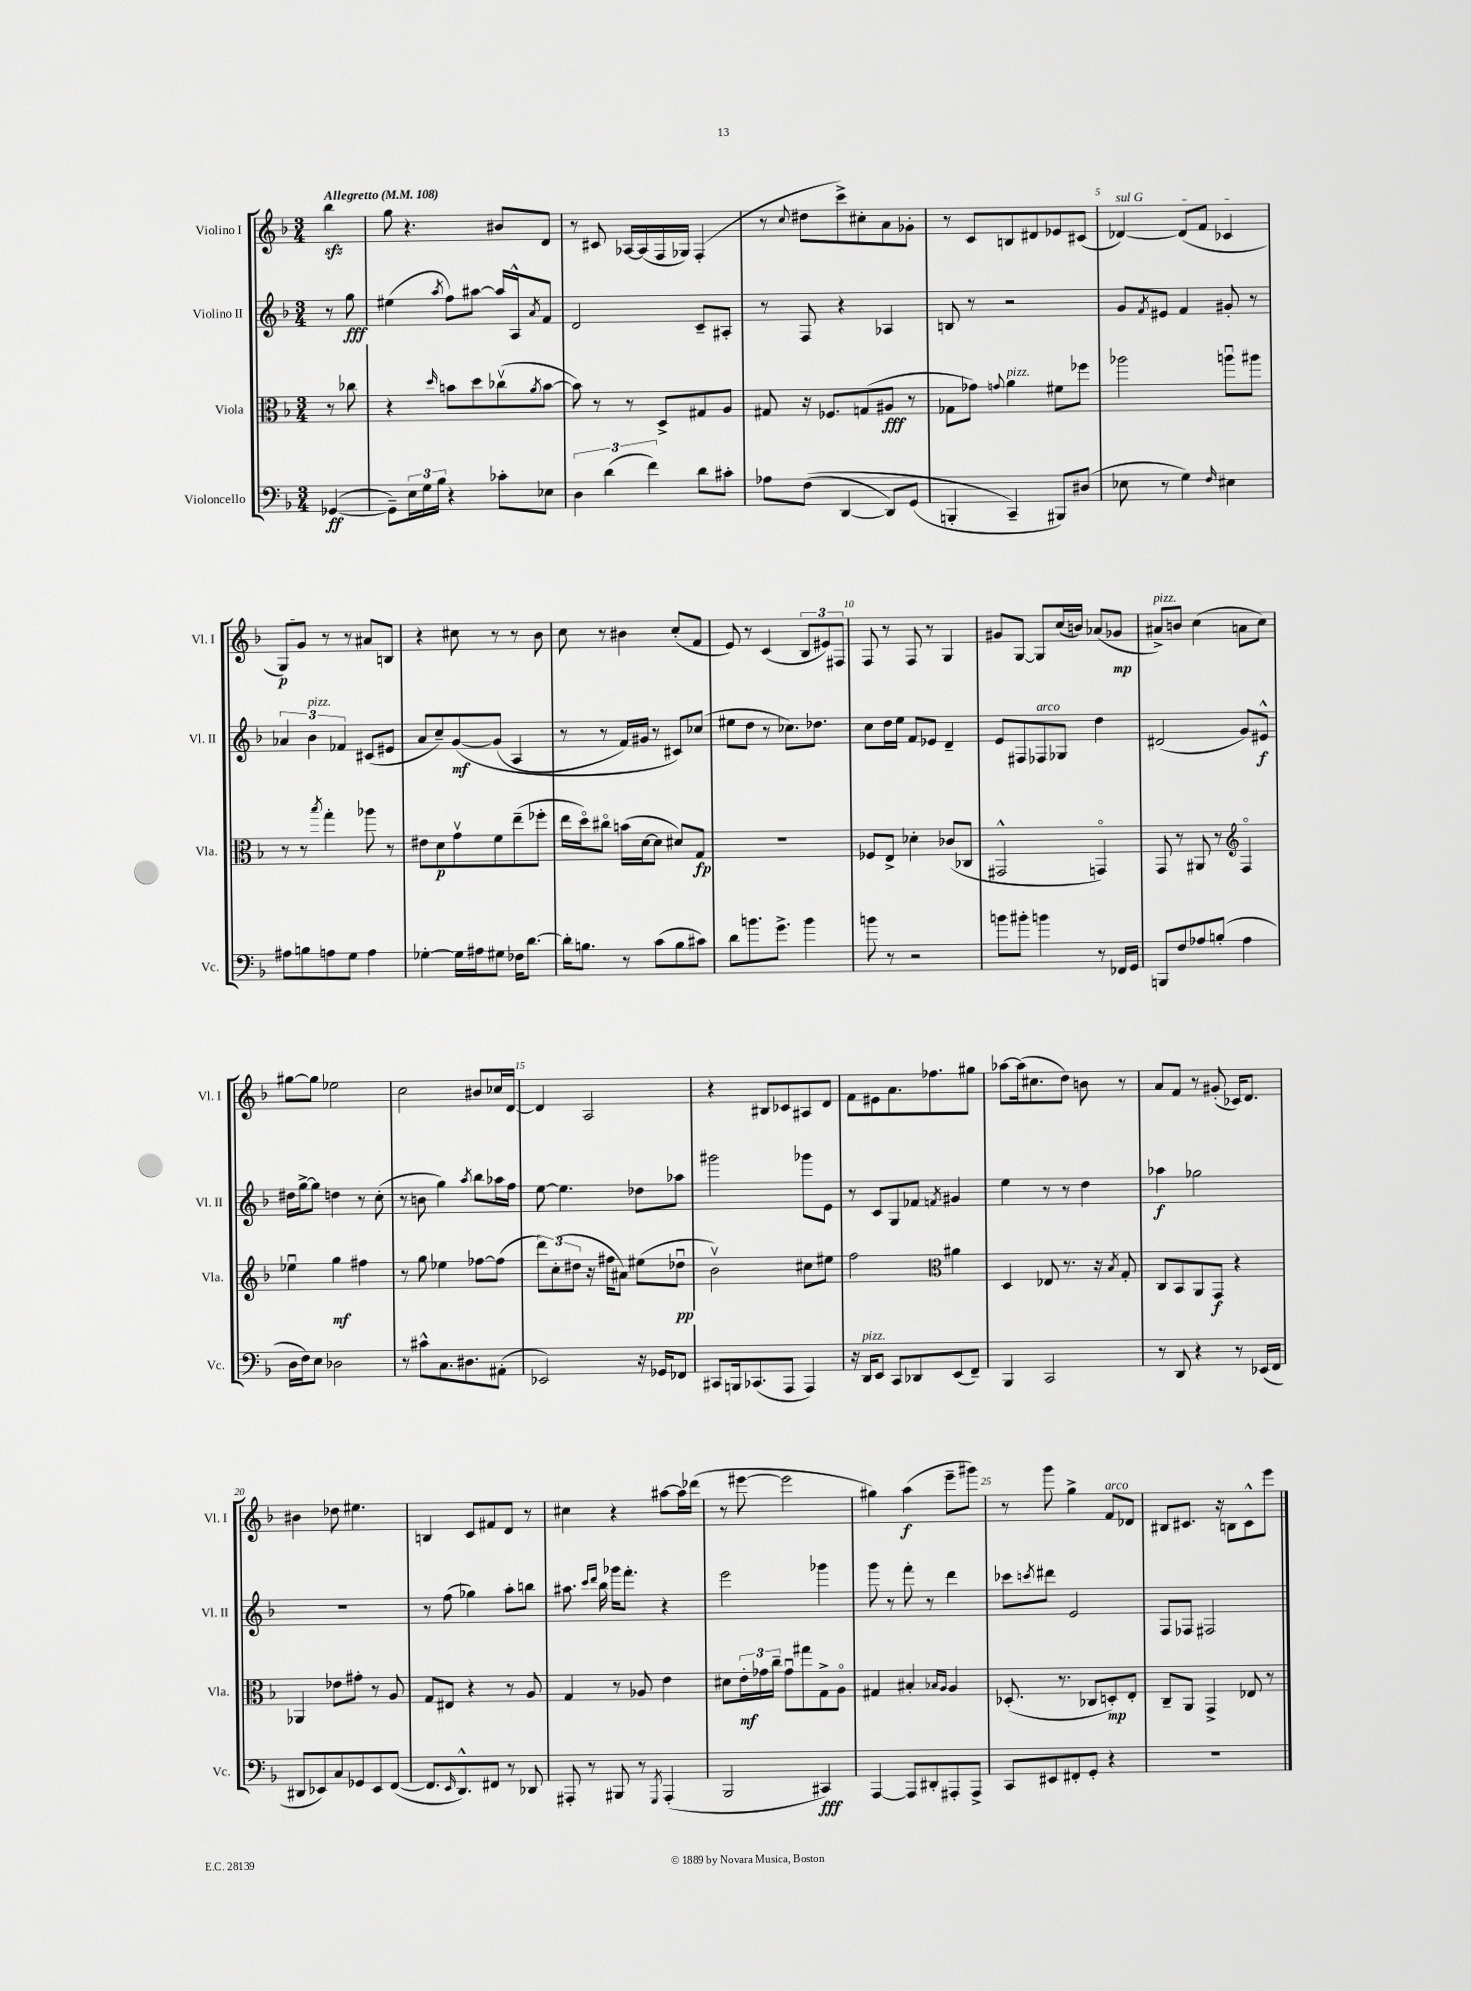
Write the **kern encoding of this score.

**kern	**dynam	**kern	**dynam	**kern	**dynam	**kern	**dynam
*part4	*part4	*part3	*part3	*part2	*part2	*part1	*part1
*staff4	*staff4	*staff3	*staff3	*staff2	*staff2	*staff1	*staff1
*I"Violoncello	*	*I"Viola	*	*I"Violino II	*	*I"Violino I	*
*I'Vc.	*	*I'Vla.	*	*I'Vl. II	*	*I'Vl. I	*
*clefF4	*	*clefC3	*	*clefG2	*	*clefG2	*
*k[b-]	*	*k[b-]	*	*k[b-]	*	*k[b-]	*
*M3/4	*	*M3/4	*	*M3/4	*	*M3/4	*
*MM108	*	*MM108	*	*MM108	*	*MM108	*
=	=	=	=	=	=	=	=
!	!	!	!	!	!	!LO:TX:a:B:t=Allegretto	!
([4GG-X/	ff	8r	.	8r	.	4bb-zz\	.
.	.	8cc-X\	.	8gg\	fff	.	.
=1	=1	=1	=1	=1	=1	=1	=1
8GG-~\L])	.	4r	.	(4ee#X\	.	8gg\	.
24E\L	.	.	.	.	.	4.r	.
24G\	.	.	.	.	.	.	.
24B-\JJ	.	.	.	.	.	.	.
.	.	16qqdd/	.	8qaa/	.	.	.
4r	.	8bn\L	.	8ff\L)	.	.	.
.	.	8dd\	.	[8aa#X\J	.	.	.
8c-X'\L	.	(8cc-Xv\	.	16aa#/LL]	.	8b#X/L	.
.	.	.	.	16A^^/J	.	.	.
.	.	8qa/	.	8qa/	.	.	.
8E-X\J	.	[8b\J	.	8f/J	.	8d/J	.
=2	=2	=2	=2	=2	=2	=2	=2
6D\	.	8b\])	.	2d/	.	8r	.
.	.	8r	.	.	.	8c#X/	.
(6d\	.	.	.	.	.	.	.
.	.	8r	.	.	.	[16A-X/LL	.
.	.	.	.	.	.	(16A-/]	.
6f\)	.	.	.	.	.	.	.
.	.	8D^/L	.	.	.	16F/	.
.	.	.	.	.	.	16G-X/JJ)	.
8d\L	.	8G#X/	.	8c~/L	.	(4F'/	.
8c#X'\J	.	8A/J	.	8A#X'/J	.	.	.
=3	=3	=3	=3	=3	=3	=3	=3
8A-X\L	.	8G#X/	.	8r	.	8r	.
.	.	.	.	.	.	8qqcc/	.
((8F\J	.	16r	.	8F/	.	8dd#X\L	.
.	.	8.F-X/L	.	.	.	.	.
[4DD/	.	.	.	4r	.	8ccc^\)	.
.	.	(8Gn/	.	.	.	8cc#X'\	.
8DD/L])	.	8A#X/J	fff	4A-X/	.	8a\	.
(8GG/J	.	8r	.	.	.	8g-X'\J	.
=4	=4	=4	=4	=4	=4	=4	=4
4BBBn'/	.	8G-X\L	.	8Bn/	.	8r	.
.	.	8g-X\J)	.	8r	.	8c/L	.
.	.	8qqgn/	.	.	.	.	.
!	!	!LO:TX:a:i:t=pizz.	!	!	!	!	!
4CC~/)	.	4a\	.	2r	.	8Bn/	.
.	.	.	.	.	.	8d#X/	.
8BBB#X/L)	.	8f#X\L	.	.	.	8e-X/	.
(8D#X/J	.	8ff-X\J	.	.	.	(8c#X/J	.
=5	=5	=5	=5	=5	=5	=5	=5
!	!	!	!	!	!	!LO:TX:a:i:t=sul G	!
8E-X\	.	2aa-X\	.	8g/L	.	[4d-X/)	.
.	.	.	.	8qf/	.	.	.
8r	.	.	.	8e#X/J	.	.	.
4G\)	.	.	.	4f/	.	(8d-/L]	.
.	.	.	.	.	.	8f/J	.
16qqF/	.	.	.	.	.	.	.
4E#X\	.	8aanu\L	.	8g#X'/	.	4c-X/	.
.	.	8aa#X\J	.	8r	.	.	.
!!LO:LB:g=z
=6	=6	=6	=6	=6	=6	=6	=6
8A#X\L	.	8r	.	6a-X/	.	8G/L)	p
8Bn\	.	8r	.	.	.	8g/J	.
!	!	!	!	!LO:TX:a:i:t=pizz.	!	!	!
.	.	.	.	6b-\	.	.	.
.	.	8qbb-/	.	.	.	.	.
8An\	.	4gg'\	.	.	.	8r	.
.	.	.	.	6f-X/	.	.	.
8G\J	.	.	.	.	.	8r	.
4A\	.	8aa-X\	.	(8c#X/L	.	8a#X/L	.
.	.	8r	.	8e#X/J	.	8Bn/J	.
=7	=7	=7	=7	=7	=7	=7	=7
[4G-X'\	.	8e#X\L	.	8a/L	.	4r	.
.	.	8d\	p	8cc~/)	.	.	.
16G-\LL]	.	8gv\	.	([8g/	mf	8cc#X\	.
16A#X\J	.	.	.	.	.	.	.
8G#X\J	.	8f\	.	(8g/J]	.	8r	.
16F-X\KL	.	(8ee~\	.	4A/	.	8r	.
[8.d\J	.	.	.	.	.	.	.
.	.	8ff-X'\J	.	.	.	8b-\	.
=8	=8	=8	=8	=8	=8	=8	=8
16d'\KL]	.	16ee\LL	.	8r	.	8cc\	.
8.Bn\J	.	16dd\J)	.	.	.	.	.
.	.	8cc#X\J	.	8r	.	8r	.
8r	.	(16bn\LL	.	16f/LL)	.	4b#X\	.
.	.	[16d\J	.	16g#X/JJ	.	.	.
(8c\L	.	8d\J]	.	8r	.	.	.
8B\	.	8d#X/L)	.	8c#X/L)	.	(8cc'/L	.
8c#X\J)	.	8G/J	fp	(8cc-X/J	.	8f/J	.
=9	=9	=9	=9	=9	=9	=9	=9
8d\L	.	2.r	.	8ee#X\L	.	8e/)	.
8.bn\	.	.	.	8dd\J	.	8r	.
.	.	.	.	8r	.	(4c/	.
8.g^\J	.	.	.	.	.	.	.
.	.	.	.	8.cc-X\L)	.	.	.
4b\	.	.	.	.	.	12B-/L	.
.	.	.	.	8.dd-X\J	.	.	.
.	.	.	.	.	.	12e#X/)	.
.	.	.	.	.	.	12F#X/J	.
=10	=10	=10	=10	=10	=10	=10	=10
8bn\	.	8F-X/L	.	8cc\L	.	8F/	.
8r	.	8E^/J	.	16dd\L	.	8r	.
.	.	.	.	16ee\JJ	.	.	.
2r	.	4d-X'\	.	8f/L	.	8F/	.
.	.	.	.	8e-X/J	.	8r	.
.	.	(8c-X/L	.	4d~/	.	4G/	.
.	.	8C-X/J	.	.	.	.	.
=11	=11	=11	=11	=11	=11	=11	=11
8bn\L	.	2GG#X^^/	.	8e/L	.	8g#X/L	.
8b#X'\J	.	.	.	8F#X/	.	[8G/J	.
!	!	!	!	!LO:TX:a:i:t=arco	!	!	!
4bn\	.	.	.	8F-X/	.	8G/L]	.
.	.	.	.	8G-X/J	.	(16cc/L	.
.	.	.	.	.	.	16bn/JJ)	.
8r	.	4GGn/)	.	4dd\	.	(8a-X/L	.
16FF-X/LL	.	.	.	.	.	8g-X/J	mp
16GG/JJ	.	.	.	.	.	.	.
=12	=12	=12	=12	=12	=12	=12	=12
!	!	!	!	!	!	!LO:TX:a:i:t=pizz.	!
8BBBn/L	.	8GG/	.	(2d#X/	.	8a#X^/L)	.
8F/	.	8r	.	.	.	8bn/J	.
8A-X/	.	8AA#X/	.	.	.	(4cc\	.
(8Bn'/J	.	8r	.	.	.	.	.
*	*	*clefG2	*	*	*	*	*
4A-\	.	4F/	.	8g/L)	.	8an\L	.
.	.	.	.	8e#X^^/J	f	8cc\J)	.
!!LO:LB:g=z
=13	=13	=13	=13	=13	=13	=13	=13
16D\LL	.	4ee-Xu\	.	16dd#X\LL	.	[8gg#X\L	.
16F\J)	.	.	.	[16gg^\J	.	.	.
8E\J	.	.	.	8gg\J]	.	8gg#\J]	.
2D-X\	.	4gg\	mf	4ddn\	.	2ee-X\	.
.	.	4ff#X\	.	8r	.	.	.
.	.	.	.	(8cc'\	.	.	.
=14	=14	=14	=14	=14	=14	=14	=14
8r	.	8r	.	8r	.	2cc\	.
8c#X^^\L	.	8gg\	.	8bn\	.	.	.
8.C\	.	4ee-X\	.	4gg\)	.	.	.
8.D#X\	.	.	.	.	.	.	.
.	.	.	.	8qaa/	.	.	.
.	.	[8ff-X\L	.	8bb-\L	.	8b#X/L	.
(8AA#X'\J	.	(8ff-\J]	.	16aa-X\L	.	16cc-X/L	.
.	.	.	.	16ff\JJ	.	[16d/JJ	.
=15	=15	=15	=15	=15	=15	=15	=15
2EE-X/)	.	12ddd\L)	.	[8ee\	.	4d/]	.
.	.	(12cc'\	.	.	.	.	.
.	.	.	.	4.ee\]	.	.	.
.	.	12dd#X\J	.	.	.	.	.
.	.	16r	.	.	.	2A/	.
.	.	16ff#X\KL	.	.	.	.	.
.	.	8a#X\J)	.	.	.	.	.
16r	.	(8ee#X\L	.	8dd-X\L	.	.	.
16GG-X/KL	.	.	.	.	.	.	.
8FF-X/J	.	8dd-Xu\J	pp	8aa-X\J	.	.	.
=16	=16	=16	=16	=16	=16	=16	=16
8CC#X/L	.	2b-v\)	.	2ggg#X\	.	4r	.
16BBBn/k	.	.	.	.	.	.	.
(8.CC-X/	.	.	.	.	.	.	.
.	.	.	.	.	.	8B#X/L	.
8AAA/J	.	.	.	.	.	8c-X/	.
4AAA/)	.	8cc#X\L	.	8ggg-X\L	.	8A#X/	.
.	.	8ee#X\J	.	8e\J	.	8d/J	.
=17	=17	=17	=17	=17	=17	=17	=17
16r	.	2ff\	.	8r	.	8f\L	.
!LO:TX:a:i:t=pizz.	!	!	!	!	!	!	!
16DD/KL	.	.	.	.	.	.	.
8EE/J	.	.	.	8c/L	.	8e#X\	.
8CC/L	.	.	.	8G/	.	8.a\	.
8DD-X/	.	.	.	8f-X/J	.	.	.
.	.	.	.	.	.	8.ff-X\	.
*	*	*clefC3	*	*	*	*	*
.	.	.	.	8qfn/	.	.	.
(8EE/	.	4a#X\	.	4g#X/	.	.	.
8FF~/J)	.	.	.	.	.	8gg#X\J	.
=18	=18	=18	=18	=18	=18	=18	=18
4BBB-/	.	4D/	.	4ee\	.	[8aa-X\L	.
.	.	.	.	.	.	(16aa-\k]	.
.	.	.	.	.	.	8.cc#X\	.
2CC/	.	8E-X/	.	8r	.	.	.
.	.	8.r	.	8r	.	8dd\J)	.
.	.	.	.	4dd\	.	8bn\	.
.	.	16r	.	.	.	.	.
.	.	8qB-/	.	.	.	.	.
.	.	8G'/	.	.	.	8r	.
=19	=19	=19	=19	=19	=19	=19	=19
8r	.	8C/L	.	4aa-X\	f	8a/L	.
8DD/	.	8BB-/	.	.	.	8f/J	.
4r	.	8AA/	.	2gg-X\	.	8r	.
.	.	8GG/J	f	.	.	(8g#X'/	.
8r	.	4r	.	.	.	16c-X/KL)	.
.	.	.	.	.	.	8.d/J	.
(16EE-X/LL	.	.	.	.	.	.	.
16FF/JJ	.	.	.	.	.	.	.
!!LO:LB:g=z
=20	=20	=20	=20	=20	=20	=20	=20
8DD#X/L	.	4AA-X/	.	2.r	.	4b#X\	.
8EE-X/)	.	.	.	.	.	.	.
8C/	.	8e-X\L	.	.	.	8dd-X\	.
8GG-X/	.	8g#X'\J	.	.	.	4.ee#X\	.
8EE-/	.	8r	.	.	.	.	.
([8FF/J	.	8A/	.	.	.	.	.
=21	=21	=21	=21	=21	=21	=21	=21
8.FF/L]	.	8G/L	.	8r	.	4Bn/	.
.	.	8E#X/J	.	(8ff\	.	.	.
16qqEE/	.	.	.	.	.	.	.
8.DD^^/)	.	.	.	.	.	.	.
.	.	4r	.	4gg-X\)	.	8c/L	.
8FF#X/J	.	.	.	.	.	8f#X/	.
8r	.	8r	.	8aa'\L	.	8d/J	.
8DD-X/	.	8A/	.	8bbn\J	.	8r	.
=22	=22	=22	=22	=22	=22	=22	=22
8AAA#X'/	.	4G/	.	8.aa#X\	.	4cc#X\	.
8r	.	.	.	.	.	.	.
.	.	.	.	16qqccc/LL	.	.	.
.	.	.	.	16qqddd/JJ	.	.	.
.	.	.	.	16bb-\	.	.	.
8BBB#X/	.	8r	.	16ggg-X\KL	.	4r	.
.	.	.	.	8.fff'\J	.	.	.
8r	.	8A-X/	.	.	.	.	.
8qGGG/	.	.	.	.	.	.	.
(4AAA#'/	.	4e\	.	4r	.	[8aa#X\L	.
.	.	.	.	.	.	16aa#\L]	.
.	.	.	.	.	.	(16ddd-X\JJ	.
=23	=23	=23	=23	=23	=23	=23	=23
2BBB-/	.	8d#X\L	.	2eee\	.	8r	.
.	.	24e'\L	mf	.	.	[8eee#X\	.
.	.	24g-X\	.	.	.	.	.
.	.	24cc~\JJ	.	.	.	.	.
.	.	8g-u\L	.	.	.	2eee#\]	.
.	.	8gg#X\	.	.	.	.	.
4CC#X/)	fff	8G^\	.	4ggg-X\	.	.	.
.	.	8A\J	.	.	.	.	.
=24	=24	=24	=24	=24	=24	=24	=24
[4AAA/	.	4G#X/	.	8ggg\	.	4gg#X\)	.
.	.	.	.	8r	.	.	.
8AAA/L]	.	4B#X'/	.	8fff'\	.	(4aa\	f
8DD#X'/	.	.	.	8r	.	.	.
.	.	16qqB-X/LL	.	.	.	.	.
.	.	16qqA/JJ	.	.	.	.	.
8AAA#X'/	.	4A/	.	4ddd\	.	8eee~\L	.
8AAA#^/J	.	.	.	.	.	8ggg#X\J)	.
=25	=25	=25	=25	=25	=25	=25	=25
8CC/L	.	(8.D-X'/	.	8ccc-X\L	.	8r	.
.	.	.	.	8qcccn/	.	.	.
8EE#X/	.	.	.	8ddd#X\J	.	8ggg\	.
.	.	8.r	.	.	.	.	.
8FF#X'/	.	.	.	2e/	.	4gg^\	.
8GG'/J	.	8C-X/L	.	.	.	.	.
!	!	!	!	!	!	!LO:TX:a:i:t=arco	!
4r	.	8Dn'/)	mp	.	.	8f/L	.
.	.	8E'/J	.	.	.	8d-X/J	.
=26	=26	=26	=26	=26	=26	=26	=26
2.r	.	8C~/L	.	8F/L	.	8B#X/L	.
.	.	8AA/J	.	8F-X/J	.	8.c#X/J	.
.	.	4GG^/	.	2F#X/	.	.	.
.	.	.	.	.	.	16r	.
.	.	.	.	.	.	8Bn\L	.
.	.	8E-X/	.	.	.	8c#^^\	.
.	.	8r	.	.	.	8eee\J	.
==	==	==	==	==	==	==	==
*-	*-	*-	*-	*-	*-	*-	*-
